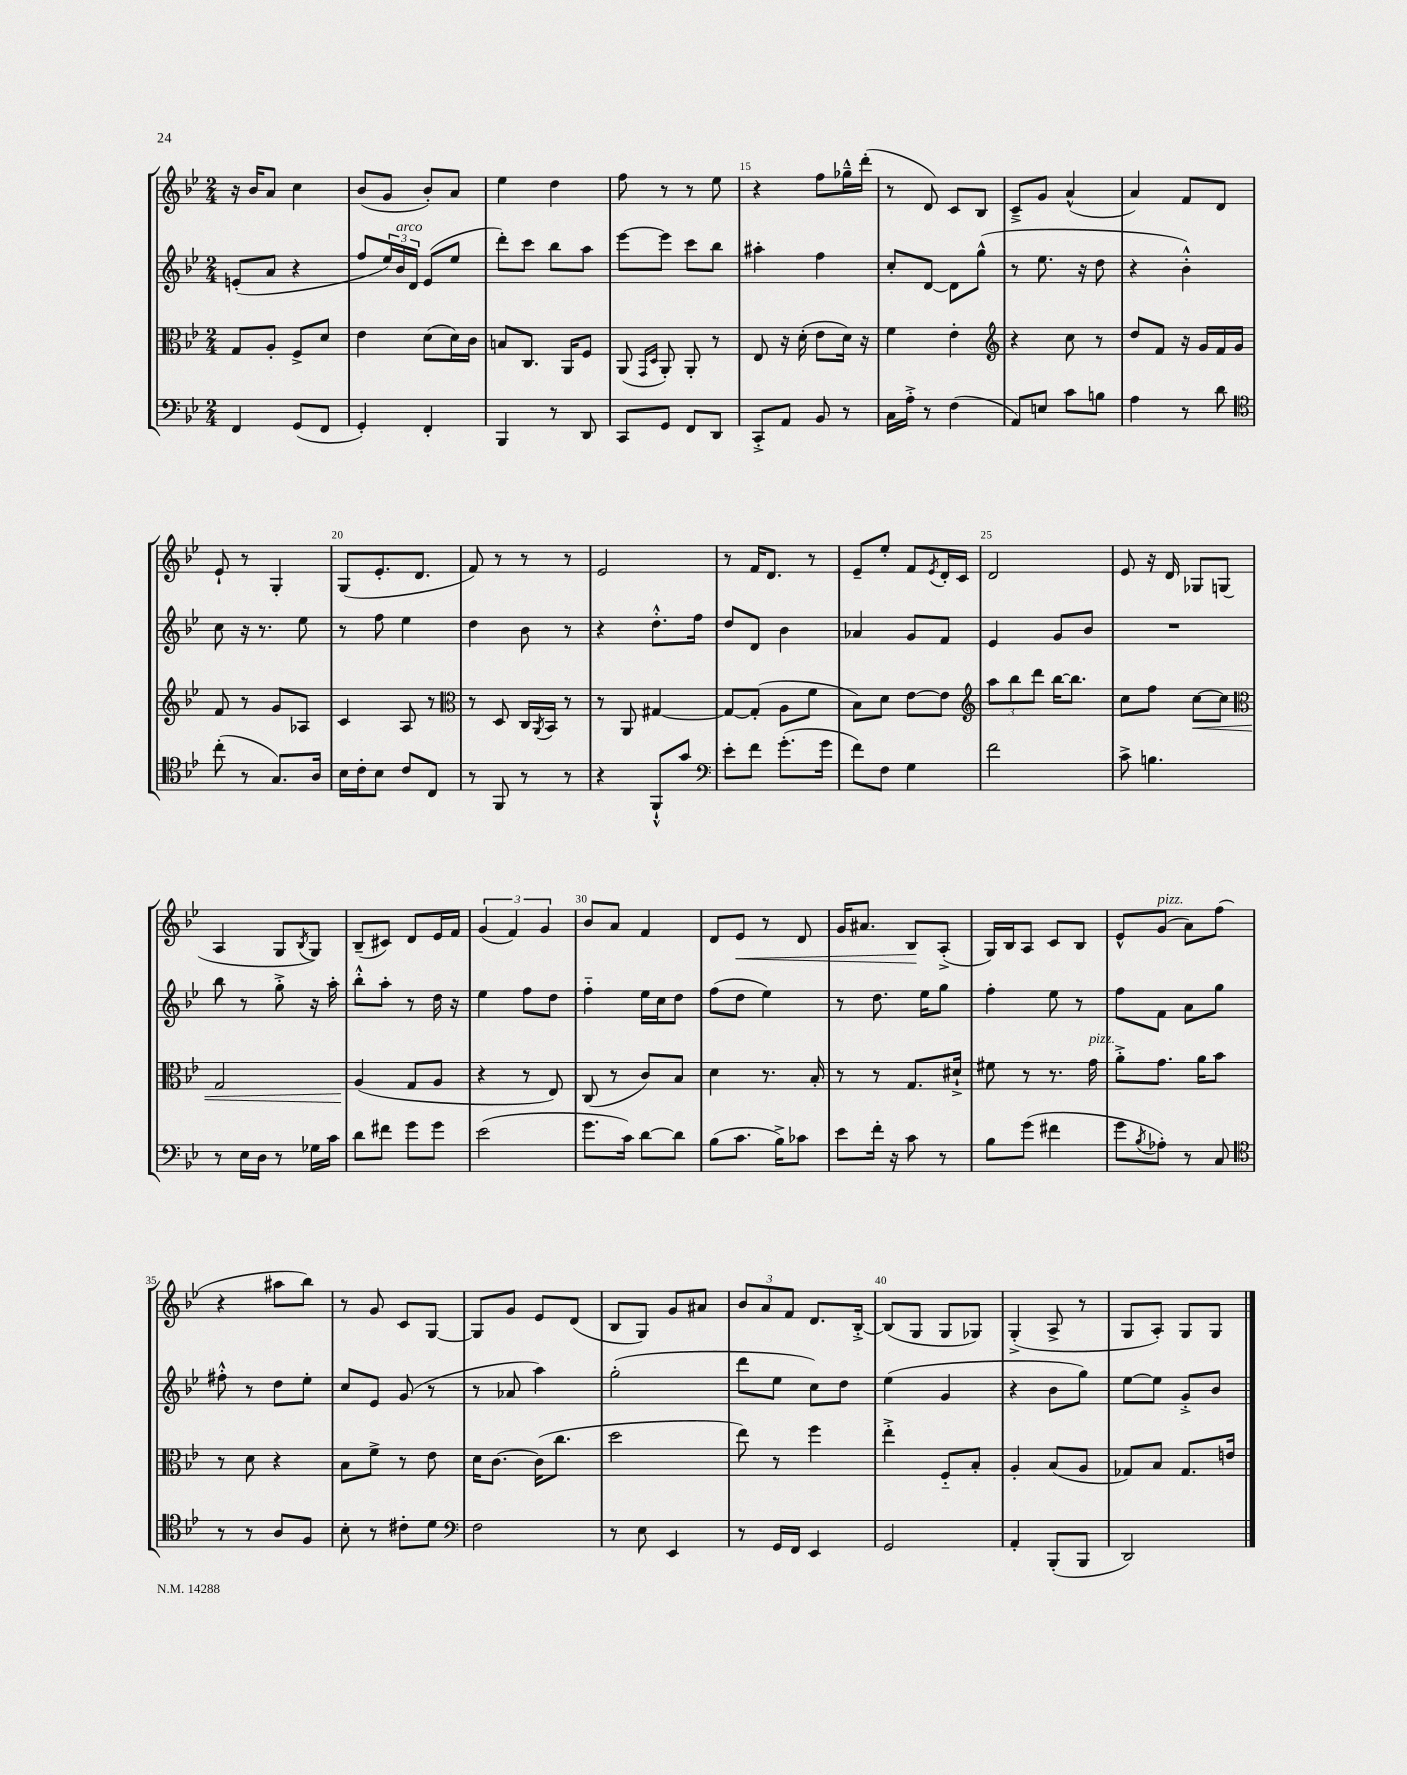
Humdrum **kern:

**kern	**kern	**kern	**kern
*staff4	*staff3	*staff2	*staff1
*clefF4	*clefC3	*clefG2	*clefG2
*k[b-e-]	*k[b-e-]	*k[b-e-]	*k[b-e-]
*M2/4	*M2/4	*M2/4	*M2/4
4FF	8G	(8e'	16r
.	.	.	16b-
.	8A'	8a	8a
(8GG	8F^	4r	4cc
8FF	8d	.	.
=	=	=	=
4GG')	4e-	8ff	(8b-
.	.	24ee-)	8g
.	.	24b-	.
.	.	24d	.
4FF'	(8d	(8e-	8b-')
.	16d)	8ee-	8a
.	16c	.	.
=	=	=	=
4BBB-	8B	8ddd')	4ee-
.	8.C	8ccc	.
8r	.	8bb-	4dd
.	16AA	.	.
8DD	8F	8aa	.
=	=	=	=
8CC	(8AA	[8eee-	8ff
.	16qqGG	.	.
.	16qqD	.	.
8GG	8AA')	8eee-]	8r
8FF	8AA'	8ccc	8r
8DD	8r	8bb-	8ee-
=	=	=	=
8CC'^	8E-	4aa#'	4r
8AA	16r	.	.
.	(16d'	.	.
8BB-	8e-	4ff	8ff
8r	16d)	.	16gg-~^^
.	16r	.	(16ddd'
=	=	=	=
16C	4f	8cc'	8r
16A'^	.	.	.
8r	.	[8d	8d)
(4F	4e-'	8d]	8c
.	.	(8gg^^	8B-
=	=	=	=
*	*clefG2	*	*
8AA)	4r	8r	8c~^
8E	.	8.ee-	8g
8c	8cc	.	(4a^^
.	.	16r	.
8B	8r	8dd	.
=	=	=	=
4A	8dd	4r	4a)
.	8f	.	.
8r	16r	4b-'^^)	8f
.	16g	.	.
8d	16f	.	8d
.	16g	.	.
=	=	=	=
*clefC4	*	*	*
(8cc'	8f	8cc	8e-`
8r	8r	16r	8r
.	.	8.r	.
8.G)	8g	.	4G'
.	8A-	8ee-	.
16A	.	.	.
=	=	=	=
16B-	4c	8r	(8G
16c'	.	.	.
8B-	.	8ff	8.e-'
8c	8A	4ee-	.
.	.	.	8.d
8C	8r	.	.
=	=	=	=
*	*clefC3	*	*
8r	8r	4dd	8f)
8FF	8D	.	8r
8r	16C	8b-	8r
.	8qAA	.	.
.	16BB-	.	.
8r	8r	8r	8r
=	=	=	=
4r	8r	4r	2e-
.	8AA	.	.
8FF`^^	[4G#	8.dd'^^	.
8g	.	.	.
.	.	16ff	.
=	=	=	=
*clefF4	*	*	*
8e-'	8G#_	8dd	8r
8f	(8G#']	8d	16f
.	.	.	8.d
(8.g'	8A	4b-	.
.	8f	.	8r
16g	.	.	.
=	=	=	=
8f)	8B-)	4a-	8e-~
8F	8d	.	8ee-'
4G	[8e-	8g	8f
.	.	.	8qe-
.	8e-]	8f	16d'
.	.	.	16c
=	=	=	=
*	*clefG2	*	*
2f	12aa	4e-	2d
.	12bb-	.	.
.	12ddd	.	.
.	[16bb-	8g	.
.	8.bb-]	.	.
.	.	8b-	.
=	=	=	=
8c^	8cc	2r	8e-
4.B	8ff	.	16r
.	.	.	16d
.	[8cc	.	8G-
.	8cc]	.	(8G
=	=	=	=
*	*clefC3	*	*
8r	2G	8bb-	4A
16E-	.	8r	.
16D	.	.	.
8r	.	8gg'^	8G
.	.	.	8qB-
16G-	.	16r	8G)
16c	.	16aa'	.
=	=	=	=
8d	(4A	8bb-'^^	(8B-~
8f#	.	8aa'	8c#)
8g	8G	8r	8d
8g	8A	16dd	16e-
.	.	16r	16f
=	=	=	=
(2e-	4r	4ee-	(6g
.	.	.	6f)
.	8r	8ff	.
.	.	.	6g
.	8E-)	8dd	.
=	=	=	=
8.g	(8C	4ff'~	8b-
.	8r	.	8a
16c)	.	.	.
[8d	8c)	16ee-	4f
.	.	16cc	.
8d]	8B-	8dd	.
=	=	=	=
(8B-	4d	(8ff	8d
8.c	.	8dd	8e-
.	8.r	4ee-)	8r
16B-^)	.	.	.
8c-	.	.	8d
.	16B-'	.	.
=	=	=	=
8e-	8r	8r	16g
.	.	.	8.a#
16f'	8r	8.dd	.
16r	.	.	.
8c	8.G	.	8B-
.	.	16ee-	.
8r	.	8gg	(8A'^
.	16d#`^	.	.
=	=	=	=
8B-	8f#	4ff'	16G)
.	.	.	16B-
(8g	8r	.	8A
4f#	8.r	8ee-	8c
.	.	8r	8B-
.	16g	.	.
=	=	=	=
8g	8a'^	8ff	8e-^^
8qB-	.	.	.
8A-')	8.g	8f	(8g
8r	.	8a	8a)
.	16a	.	.
8C	8b-	8gg	(8ff
=	=	=	=
*clefC4	*	*	*
8r	8r	8ff#'^^	4r
8r	8d	8r	.
8A	4r	8dd	8aa#
8F	.	8ee-'	8bb-)
=	=	=	=
8B-'	8B-	8cc	8r
8r	8f^	8e-	8g
8c#'	8r	(8g	8c
8d	8e-	8r	[8G
=	=	=	=
*clefF4	*	*	*
2F	16d	8r	8G]
.	[8.c	.	.
.	.	8a-	8g
.	(16c]	4aa)	8e-
.	8.cc	.	.
.	.	.	(8d
=	=	=	=
8r	2dd	(2gg'	8B-
8E-	.	.	8G)
4EE-	.	.	8g
.	.	.	8a#
=	=	=	=
8r	8ee-)	8ddd	12b-
.	.	.	12a
16GG	8r	8ee-	.
.	.	.	12f
16FF	.	.	.
4EE-	4ff	8cc)	8.d
.	.	8dd	.
.	.	.	[16B-'^
=	=	=	=
2GG	4ee-'^	(4ee-	(8B-]
.	.	.	8G
.	8F'~	4g	8G
.	8B-'	.	8G-)
=	=	=	=
4AA'	4A'	4r	(4G'^
(8BBB-'	(8B-	8b-	8A^
8BBB-	8A	8gg)	8r
=	=	=	=
2DD)	8G-)	[8ee-	8G
.	8B-	8ee-]	8A')
.	8.G-	8g'^	8G
.	.	8b-	8G
.	16e	.	.
==	==	==	==
*-	*-	*-	*-
